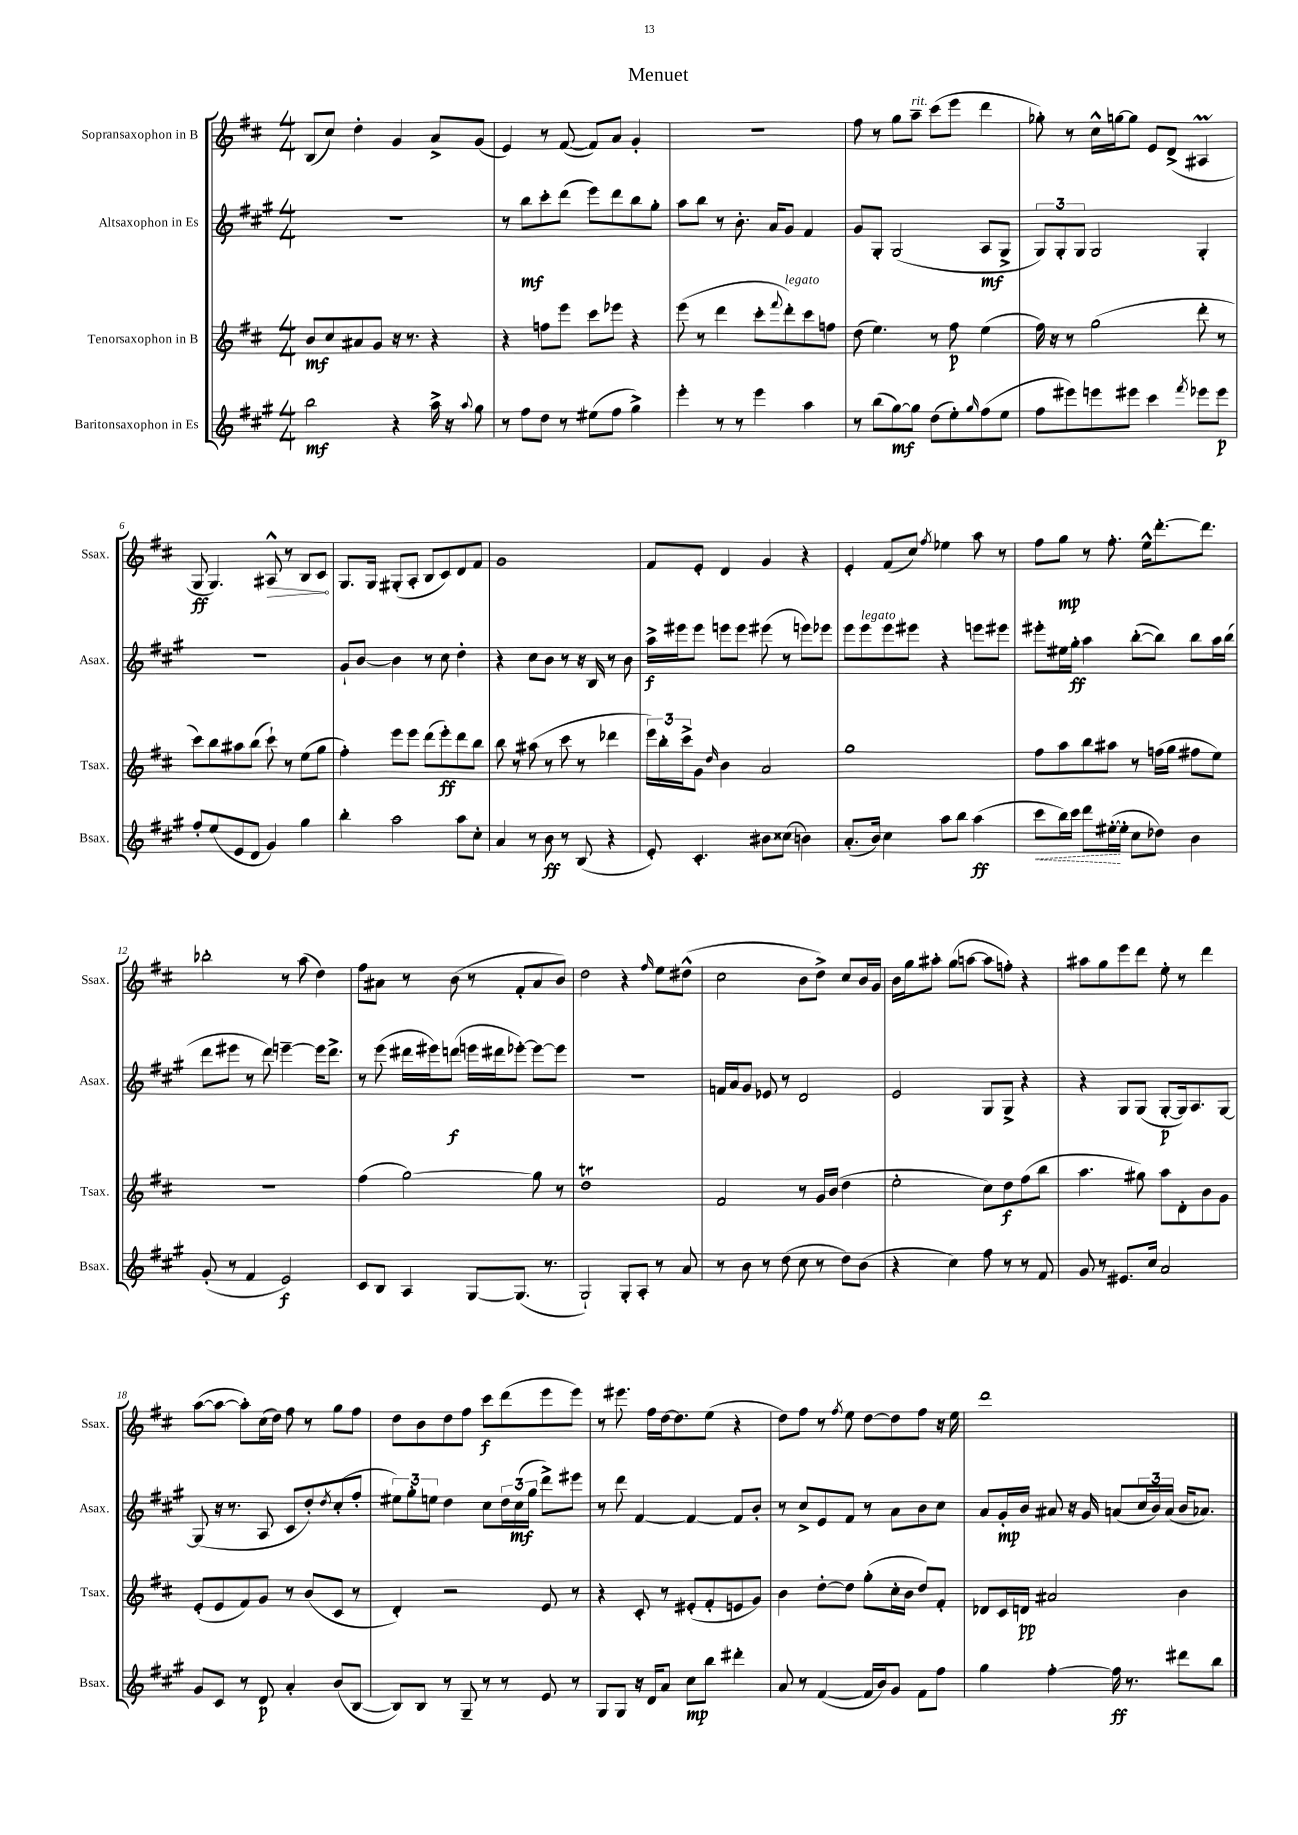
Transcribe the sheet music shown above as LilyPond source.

\header { title = "Menuet" }
<<
\new StaffGroup <<
\new Staff = "s0" \with { instrumentName = "Sopransaxophon in B" shortInstrumentName = "Ssax." } {
    \clef treble \key d \major \numericTimeSignature \time 4/4
    b8( cis''8) d''4-. g'4 a'8-> g'8( |
    e'4) r8 fis'8~( fis'8) a'8 g'4-. |
    R1 |
    fis''8 r8 g''8 a''8--^\markup { \italic "rit." } cis'''8( e'''8 d'''4 |
    ges''8-.) r8 cis''16-^ g''16~ g''8 e'8 d'8->( ais4\prall |
    g8\ff g4.) \once \override Hairpin.circled-tip = ##t ais8-^\> r8 b8 cis'8\! |
    g8. g16 gis8-.( a8-. b8 cis'8) d'8 fis'8 |
    g'1 |
    fis'8 e'8-. d'4 g'4 r4 |
    e'4-. fis'8( cis''8) \acciaccatura { fis''8 } ees''4 a''8 r8 |
    fis''8 g''8\mp r8 fis''8.-. e''16-^ d'''8.~-. d'''8. |
    bes''2-. r8 a''8( d''4) |
    fis''8 ais'8 r8 b'8( r8 fis'8-. ais'8 b'8) |
    d''2 r4 \grace { fis''16 } e''8 dis''8-^( |
    cis''2 b'8 d''8->) cis''8 b'16 g'16 |
    b'16 g''16 ais''8-. g''8( a''8~ a''8 f''8-.) r4 |
    ais''8 g''8 e'''8 d'''8 e''8-. r8 d'''4 |
    a''8~( a''8~ a''8-.) cis''16( d''16) fis''8 r8 g''8 fis''8 |
    d''8 b'8 d''8 fis''8 cis'''8\f d'''8( e'''8 e'''8) |
    r8 eis'''8. fis''16 d''16~ d''8. e''8( r4 |
    d''8) fis''8 r8 \acciaccatura { fis''8 } e''8 d''8~ d''8 fis''8 r16 e''16 |
    d'''1 \bar "|." |
}
\new Staff = "s1" \with { instrumentName = "Altsaxophon in Es" shortInstrumentName = "Asax." } {
    \clef treble \key a \major \numericTimeSignature \time 4/4
    R1 |
    r8 b''8\mf cis'''8-. d'''8( e'''8) d'''8 b''8 gis''8-. |
    a''8 b''8 r8 b'8.-. a'16 gis'8 fis'4 |
    gis'8 gis8-. gis2( a8\mf gis8-> |
    \tuplet 3/2 { gis8) gis8-. gis8 } gis2 gis4-. |
    R1 |
    gis'8-! b'8~ b'4 r8 cis''8 d''4-. |
    r4 cis''8 b'8 r8 r16 b16 r8 b'8 |
    a''16->\f eis'''16 eis'''8 e'''8 e'''8 eis'''8( r8 e'''8) ees'''8 |
    e'''8 e'''8^\markup { \italic "legato" } e'''8 eis'''8 r4 e'''8 eis'''8 |
    eis'''8-. eis''16 gis''16-.\ff a''4 b''8~-.( b''8) b''8 a''16 b''16( |
    d'''8 eis'''8 r8 d'''8) e'''4~-- e'''16 d'''8.-> |
    r8 e'''8( dis'''16 eis'''16) d'''8\f( e'''16 dis'''16 ees'''8~-.) ees'''8~ ees'''8 |
    R1 |
    f'16 a'16 gis'8 ees'8 r8 d'2 |
    e'2 gis8 gis8-> r4 |
    r4 gis8 gis8( gis8~-.\p gis16) a8. gis8~ |
    gis8( r16 r8. a8 cis'8 d''8-.) \acciaccatura { d''8 } cis''8-.( fis''8-. |
    \tuplet 3/2 { eis''8) gis''8-. e''8 } d''4 cis''8 \tuplet 3/2 { d''16 cis''16\mf( gis''16 } d'''8->) eis'''8 |
    r8 d'''8 fis'4~ fis'4~ fis'8 b'8-. |
    r8 cis''8-> e'8 fis'8 r8 a'8 b'8 cis''8 |
    a'8 gis'16-.\mp b'16 ais'8 r16 gis'16 a'8( \tuplet 3/2 { cis''16 b'16) a'16( } b'16 aes'8.) \bar "|." |
}
\new Staff = "s2" \with { instrumentName = "Tenorsaxophon in B" shortInstrumentName = "Tsax." } {
    \clef treble \key d \major \numericTimeSignature \time 4/4
    b'8\mf cis''8 ais'8 g'8 r16 r8. r4 |
    r4 f''8 e'''8 cis'''8 ees'''8 r4 |
    e'''8( r8 d'''4 cis'''8-. \appoggiatura { fis'''8 } d'''8-.^\markup { \italic "legato" }) cis'''8 f''8 |
    d''8( e''4.) r8 fis''8\p e''4( |
    fis''16) r16 r8 g''2( d'''8-. r8 |
    cis'''8) b''8 ais''8 b''8( cis'''8-!) r8 e''8( g''8 |
    fis''4-.) e'''8 e'''8 d'''8( e'''8-.\ff) d'''8 b''8 |
    b''8 r8 ais''8( r8 cis'''8 r8 des'''4 |
    \tuplet 3/2 { e'''16) b''16-. cis'''16-> } g'8 \grace { d''16 } b'4 a'2 |
    g''1 |
    fis''8 a''8 b''8 ais''8 r8 f''16( g''16 fis''8 e''8) |
    R1 |
    fis''4( g''2~) g''8 r8 |
    d''1\trill |
    fis'2 r8 g'16 b'16( d''4 |
    e''2-. cis''8) d''8\f fis''8( b''8 |
    a''4. gis''8) a''8 d'8-. b'8 g'8 |
    e'8-.( e'8 fis'8) g'8 r8 b'8( cis'8 r8 |
    d'4-.) r2 e'8 r8 |
    r4 cis'8-. r8 eis'8-.( fis'8-. e'8 g'8) |
    b'4 d''8~-. d''8 g''8-.( cis''16-. b'16 d''8) fis'8-. |
    des'8 cis'16 d'16\pp ais'2 b'4 \bar "|." |
}
\new Staff = "s3" \with { instrumentName = "Baritonsaxophon in Es" shortInstrumentName = "Bsax." } {
    \clef treble \key a \major \numericTimeSignature \time 4/4
    b''2\mf r4 a''16-> r16 \appoggiatura { a''8 } gis''8 |
    r8 fis''8 d''8 r8 eis''8( fis''8 gis''4->) |
    e'''4-. r8 r8 e'''4 a''4 |
    r8 b''8( gis''8~\mf) gis''8 d''8( e''8-.) \grace { gis''16 } fis''8( e''8 |
    fis''8 eis'''8) e'''8 eis'''8 cis'''4 \acciaccatura { fis'''8 } ees'''8 ees'''8\p |
    fis''8-. e''8( e'8 d'8 gis'4) gis''4 |
    b''4-. a''2 a''8 cis''8-. |
    a'4 r8 b'8\ff r8 b8( r4 |
    e'8-.) cis'4.-. bis'8 cisis''8( b'4) |
    a'8.-.( b'16) cis''4 a''8 b''8 a''4\ff( |
    \once \override Hairpin.style = #'dashed-line cis'''8\< b''16) cis'''16 d'''8 eis''16~-.\!( eis''16-. cis''8 des''8) b'4 |
    gis'8-.( r8 fis'4 e'2\f) |
    cis'8 b8 a4 gis8~ gis8.( r8. |
    gis2-!) gis8-. a8-. r8 a'8 |
    r8 b'8 r8 d''8( cis''8 r8 d''8) b'8( |
    r4 cis''4) fis''8 r8 r8 fis'8 |
    gis'8 r8 eis'8. cis''16 a'2 |
    gis'8 cis'8 r8 d'8\p a'4-. b'8( b8~ |
    b8) b8 r8 gis8-- r8 r8 e'8 r8 |
    gis8 gis8 r16 d'16 a'8 cis''8\mp b''8 dis'''4-. |
    a'8 r8 fis'4~( fis'16 b'16) gis'8 fis'8 fis''8 |
    gis''4 fis''4~-. fis''16\ff r8. dis'''8 b''8 \bar "|." |
}
>>
>>
